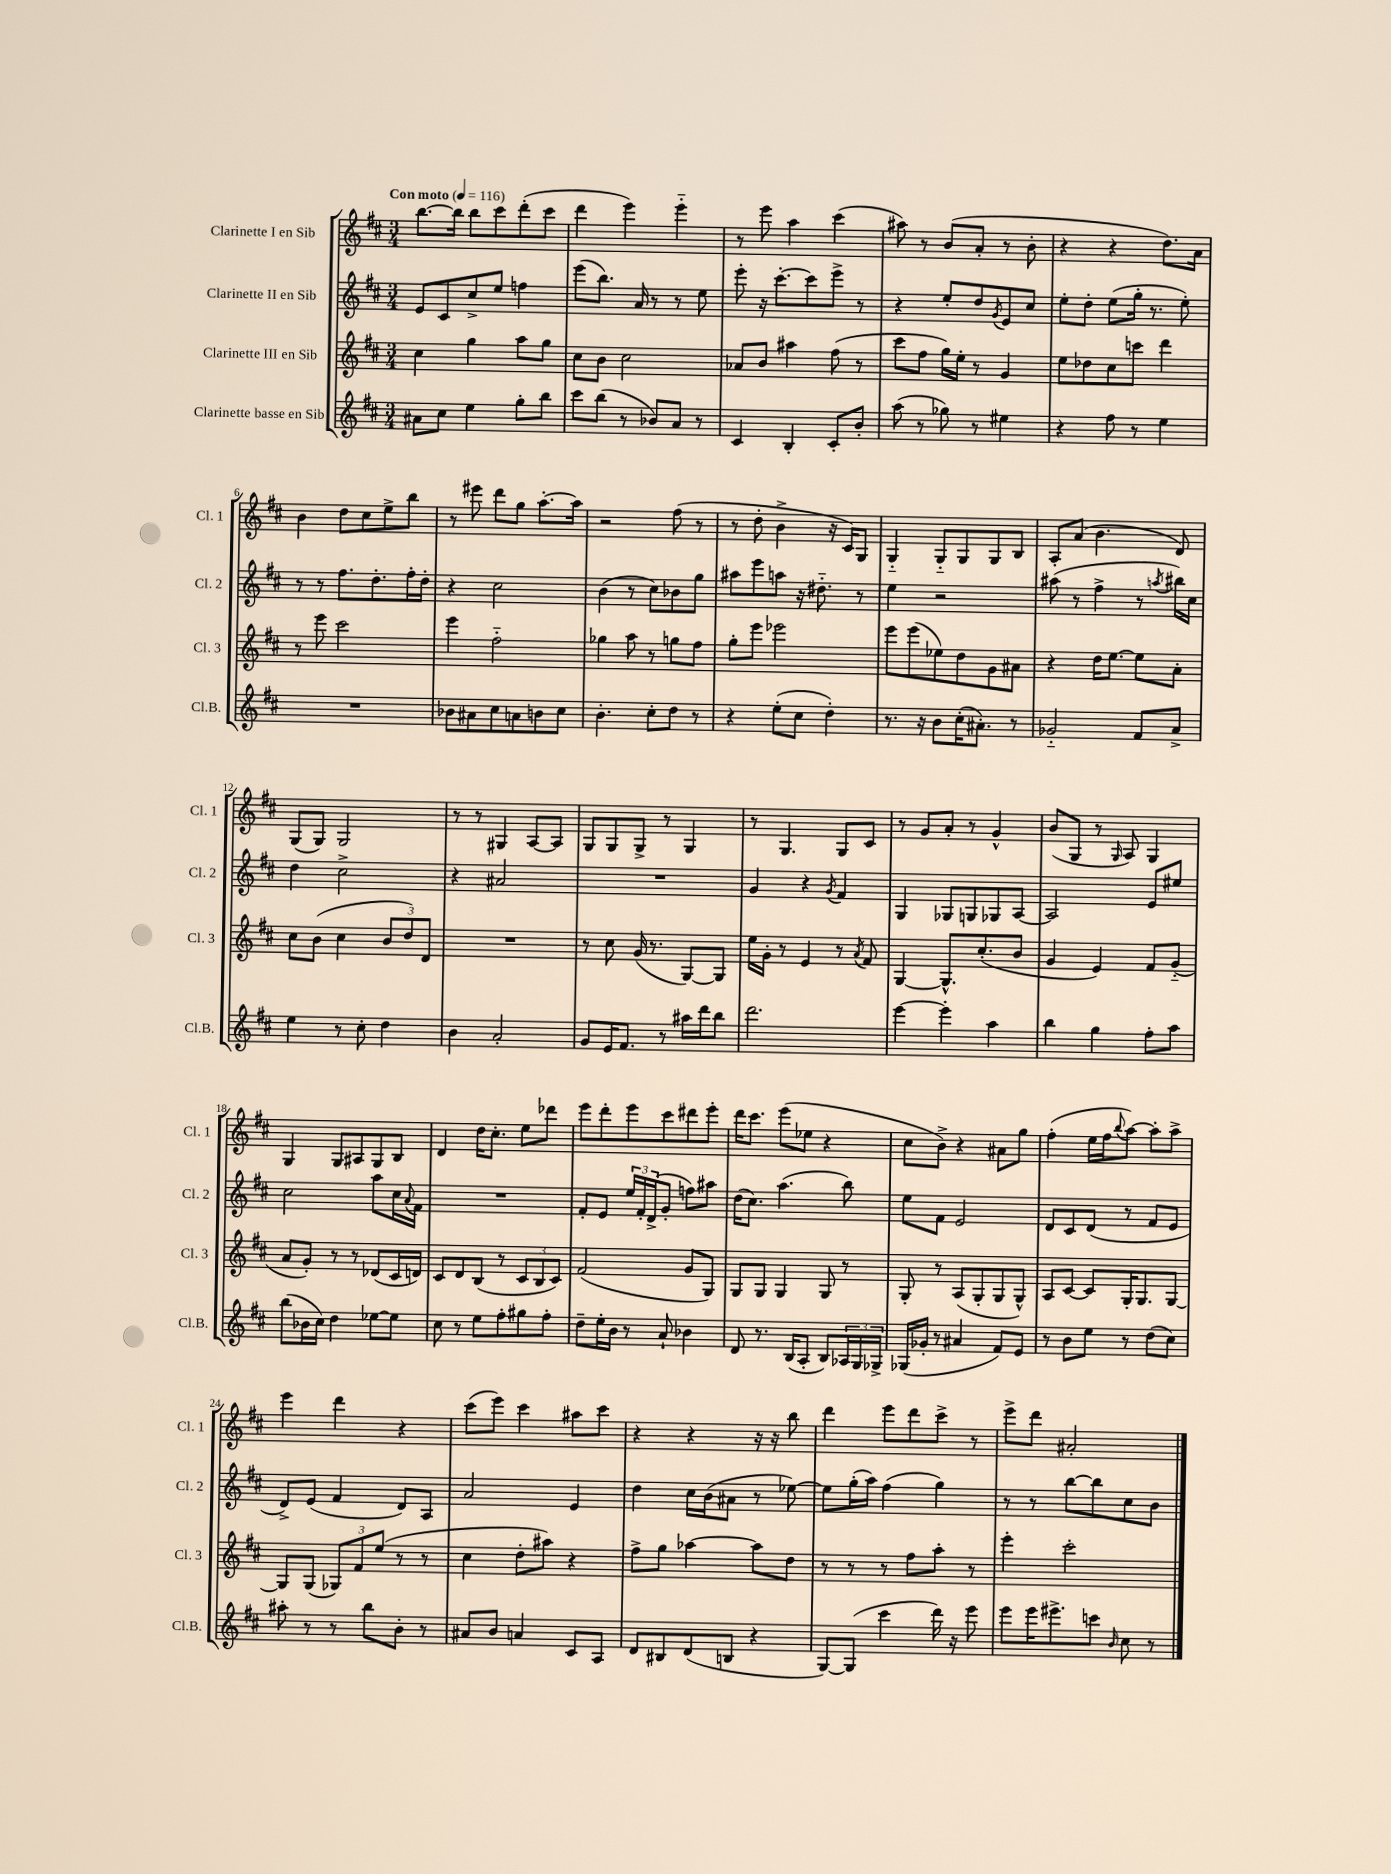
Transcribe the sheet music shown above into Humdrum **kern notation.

**kern	**kern	**kern	**kern
*staff4	*staff3	*staff2	*staff1
*clefG2	*clefG2	*clefG2	*clefG2
*k[f#c#]	*k[f#c#]	*k[f#c#]	*k[f#c#]
*M3/4	*M3/4	*M3/4	*M3/4
*MM116	*MM116	*MM116	*MM116
8a#	4cc#	8e	[8.bb
8cc#	.	8c#	.
.	.	.	16bb]
4ee	4gg	8cc#^	8bb
.	.	8ee	8ccc#
8gg'	8aa	4ff	(8ddd'
8bb	8gg	.	8ccc#
=	=	=	=
8ccc#	8cc#	(8eee	4ddd
(8bb	8b	8.bb)	.
8r	2cc#	.	4eee)
.	.	16a	.
8b-)	.	8r	.
8a	.	8r	4eee'~
8r	.	8ee	.
=	=	=	=
4c#	8a-	8eee'	8r
.	8b	16r	8eee
.	.	[8.ccc#'	.
4B'	4aa#	.	4aa
.	.	8ccc#]	.
8c#'	(8ff#	8eee^	(4ccc#
8b'	8r	8r	.
=	=	=	=
(8aa	8ccc#	4r	8aa#)
8r	8ff#	.	8r
8gg-)	16gg)	8ee'	(8b
.	16ee'	.	.
8r	8r	8dd	8a'
.	.	8qg	.
4ee#	4g	8e	8r
.	.	8cc#	8b'
=	=	=	=
4r	8ee	8ee'	4r
.	8dd-	8dd'	.
8ff#	8cc#	(8ee	4r
8r	8ccc	16gg'	.
.	.	8.r	.
4ee	4ddd	.	8.dd)
.	.	8ee')	.
.	.	.	16a
=	=	=	=
2.r	8r	8r	4b
.	8eee	8r	.
.	2ccc#	8.ff#	8dd
.	.	.	8cc#
.	.	8.dd'	.
.	.	.	8ee^
.	.	16ff#'	8bb
.	.	16dd'	.
=	=	=	=
8b-	4eee	4r	8r
8a#	.	.	8eee#
8cc#	2ff#'~	2cc#	8ddd
8a	.	.	8gg
8b	.	.	[8.aa'
8cc#	.	.	.
.	.	.	16aa]
=	=	=	=
4.b'	4gg-	(4b	2r
.	8aa	8r	.
8cc#'	8r	8cc#)	.
8dd	8gg	8b-	(8ff#
8r	8ff#	8gg	8r
=	=	=	=
4r	8gg'	8aa#	8r
.	8eee	8eee	8dd'
(8ee'	2eee-	8aa	4b^
8cc#	.	16r	.
.	.	8.dd#'~	.
4dd')	.	.	16r
.	.	.	16c#)
.	.	8r	8G
=	=	=	=
8.r	8eee	4ee	4G'~
.	(8eee	.	.
16r	.	.	.
8b	8ee-)	2r	8G'~
(16cc#'	8dd	.	8G
8.a#')	.	.	.
.	8g	.	8G
8r	8a#	.	8B
=	=	=	=
2g-'~	4r	(8aa#	8A'
.	.	8r	(8a
.	16dd	4ff#^	4.b
.	[8.ee	.	.
8f#	8ee]	8r	.
.	.	8qaa	.
8a^	8a'	16bb#)	8d)
.	.	16cc#	.
=	=	=	=
4ee	8cc#	4dd	(8G
.	(8b	.	8G)
8r	4cc#	2cc#^	2G
8cc#'	.	.	.
4dd	12b	.	.
.	12dd)	.	.
.	12d	.	.
=	=	=	=
4b	2.r	4r	8r
.	.	.	8r
2a'	.	2a#	4G#
.	.	.	[8A
.	.	.	8A]
=	=	=	=
8g	8r	2.r	8G
16e	8cc#	.	8G
8.f#	.	.	.
.	(16g	.	8G^
.	8.r	.	.
8r	.	.	8r
16aa#	[8G)	.	4G
16ddd	.	.	.
8bb	8G]	.	.
=	=	=	=
2.ddd	16ee	4g	8r
.	16g'	.	.
.	8r	.	4.G
.	4e	4r	.
.	.	8qg	.
.	8r	4f#	8G
.	8qa	.	.
.	8f#	.	8c#
=	=	=	=
[4eee	[4G	4G	8r
.	.	.	8g
4eee']	8.G^^]	8G-	8a'
.	.	8G	8r
.	(8.cc#'	.	.
4aa	.	8G-	4g^^
.	8b	[8A	.
=	=	=	=
4bb	4g	2A]	(8b
.	.	.	8G
4gg	4e)	.	8r
.	.	.	16qqG
.	.	.	8A)
8ff#'	8f#	8e	4G
8aa	(8g'~	8ee#	.
=	=	=	=
(8bb	8a	2cc#	4G
16b-	8g')	.	.
16cc#)	.	.	.
4dd	8r	.	8G
.	8r	.	8A#
[8ee-	(8d-	8aa	8G
8ee-]	16c#	16cc#	8B
.	.	8qqa	.
.	16d)	16f#	.
=	=	=	=
8cc#	8c#	2.r	4d
8r	8d	.	.
8ee	(8B	.	16dd
.	.	.	8.cc#'
8ff#'	8r	.	.
8gg#	12c#	.	8ee
.	12B	.	.
8ff#'	.	.	8ddd-
.	12c#)	.	.
=	=	=	=
8dd~	(2f#	8f#'	8eee
16ee'	.	8e	8ddd'
16b	.	.	.
8r	.	24ee	8eee
.	.	24f#'	.
.	.	(24d^	.
8a`	.	8g'	8ccc#
4b-	8g	8ff)	8ddd#
.	8G)	8aa#	8eee'
=	=	=	=
8d	8G	(16dd	16ddd
.	.	8.cc#)	8.ccc#
8.r	8G	.	.
.	4G	(4.aa	(8eee
(16B	.	.	.
8A'	.	.	8ee-
8B)	8G	.	4r
24A-	8r	8bb)	.
24G	.	.	.
24G-^	.	.	.
=	=	=	=
(16G-	8G'	8ee	8cc#
16g-'	.	.	.
8r	8r	8f#	8b^)
4a#	(8A	2e	4r
.	8G'	.	.
8f#)	8G	.	8a#
8e	8G^^)	.	8gg
=	=	=	=
8r	8A	8d	(4ff#'
8b	[8c#	8c#	.
8ee	8c#]	(8d	16ee
.	.	.	16ff#
.	.	.	8qqbb
8r	16G'	8r	[8aa)
.	8.G	.	.
(8dd	.	8f#	8aa']
8cc#)	[8G	8e	8aa^
=	=	=	=
8aa#'	8G]	8d^)	4eee
8r	(8G	(8e	.
8r	12G-)	4f#	4ddd
.	12f#	.	.
8bb	.	.	.
.	(12ee	.	.
8b'	8r	8d)	4r
8r	8r	8A	.
=	=	=	=
8a#	4cc#	2a	(8ccc#
8b	.	.	8eee)
4a	8dd'	.	4ccc#
.	8aa#)	.	.
8c#	4r	4e	8aa#
8A	.	.	8ccc#
=	=	=	=
8d	8ff#^	4dd	4r
8B#	8gg	.	.
(8d	[4aa-	16cc#	4r
.	.	(16b	.
8B	.	8a#	.
4r	8aa-]	8r	16r
.	.	.	16r
.	8dd	[8ee-)	8bb
=	=	=	=
[8G)	8r	8ee-]	4ddd
(8G]	8r	(16gg'	.
.	.	16aa)	.
4ccc#	8r	(4ff#	8eee
.	8ff#	.	8ddd
16ddd)	8aa'	4gg)	8ccc#^
16r	.	.	.
8eee	8r	.	8r
=	=	=	=
8eee	4eee'	8r	8eee^
16eee	.	8r	8ddd
8.eee#^	.	.	.
.	2ccc#'	[8bb	2a#'
8ccc	.	8bb]	.
16qqb	.	.	.
8cc#	.	8cc#	.
8r	.	8b	.
==	==	==	==
*-	*-	*-	*-
